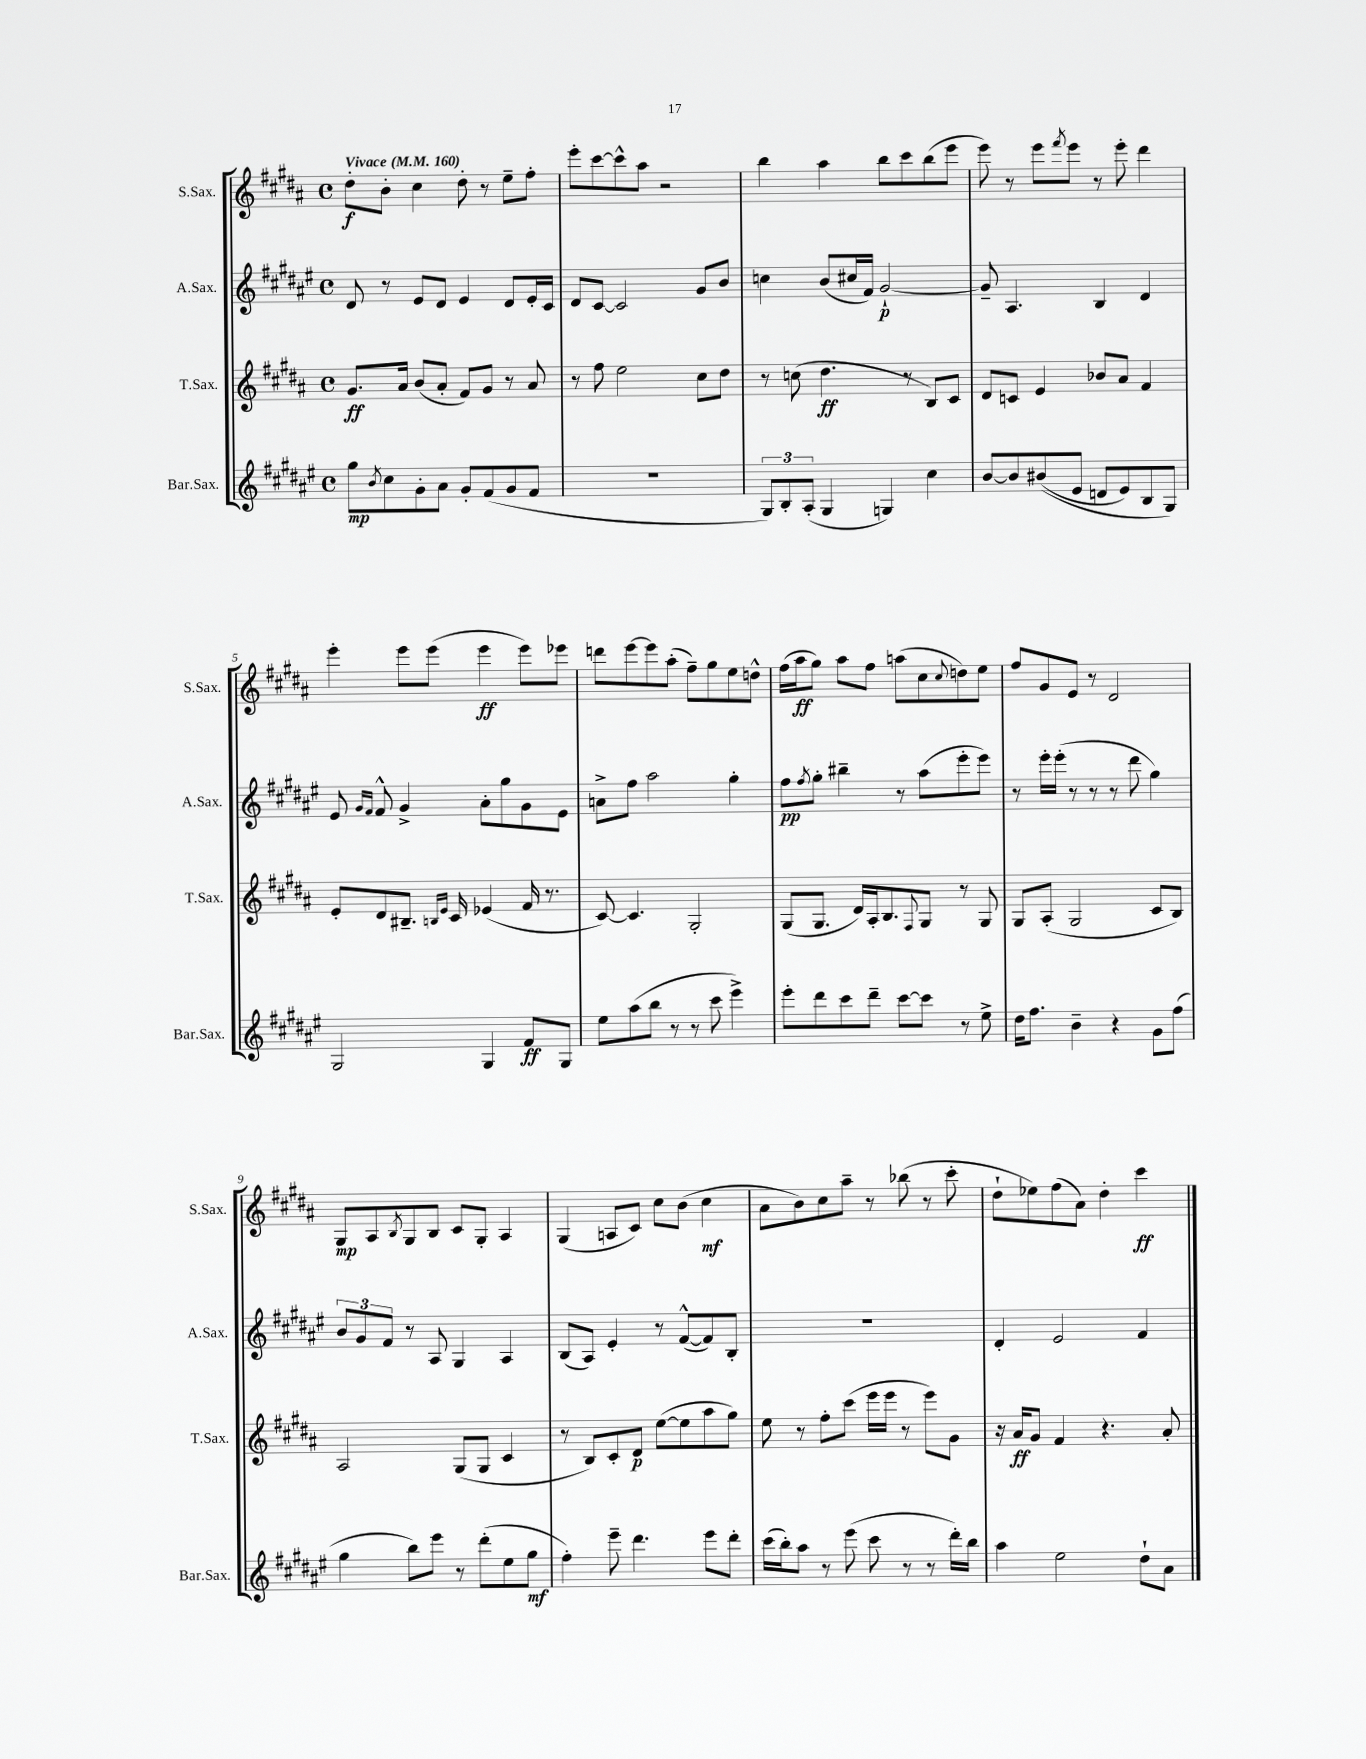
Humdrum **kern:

**kern	**kern	**kern	**kern
*staff4	*staff3	*staff2	*staff1
*clefG2	*clefG2	*clefG2	*clefG2
*k[f#c#g#d#a#e#]	*k[f#c#g#d#a#]	*k[f#c#g#d#a#e#]	*k[f#c#g#d#a#]
*M4/4	*M4/4	*M4/4	*M4/4
*met(c)	*met(c)	*met(c)	*met(c)
*MM160	*MM160	*MM160	*MM160
8gg#	8.g#	8d#	8dd#'
8qb	.	.	.
8cc#	.	8r	8b'
.	16a#	.	.
8g#'	(8b	8e#	4cc#
8a#	8a#'	8d#	.
8g#'	8f#)	4e#	8dd#'
(8f#	8g#	.	8r
8g#	8r	8d#	8ee~
8f#	8a#	16e#'	8ff#'
.	.	16c#	.
=	=	=	=
1r	8r	8d#	8eee'
.	8ff#	[8c#	[8ccc#
.	2ee	2c#]	8ccc#^^]
.	.	.	8aa#
.	.	.	2r
.	8cc#	8g#	.
.	8dd#	8b	.
=	=	=	=
12G#)	8r	4cc	4bb
12B'	.	.	.
.	(8cc	.	.
(12A#'	.	.	.
4G#	4.dd#	(8b	4aa#
.	.	16cc#	.
.	.	16f#)	.
4G)	.	[2g#`	8bb
.	8r	.	8ccc#
4cc#	8B)	.	(8bb
.	8c#	.	8eee
=	=	=	=
[8b	8d#	8g#~]	8eee)
8b]	8c	4.A#	8r
&((8b#	4e	.	8eee
.	.	.	8qfff#
8e#	.	.	8eee
8d	8b-	4B	8r
8e#)	8a#	.	8eee'
8B	4f#	4d#	4ddd#
8G#&)	.	.	.
=	=	=	=
2G#	8e'	8e#	4eee'
.	.	16qqg#	.
.	.	16qqf#	.
.	8d#	8f#^^	.
.	8.B#~	4g#^	8eee
.	.	.	(8eee
.	16qqB	.	.
.	16qqe	.	.
.	16c#	.	.
4G#	(4e-	8a#'	4eee
.	.	8gg#	.
8f#	16f#	8g#	8eee)
.	8.r	.	.
8G#	.	8e#	8eee-
=	=	=	=
8ee#	[8c#)	8a^	8ddd
(8aa#	4.c#]	8ff#	[8eee
8bb	.	2aa#	8eee]
8r	.	.	(8aa#'
8r	2G#'	.	8ff#~)
8ccc#	.	.	8gg#
4eee#^)	.	4gg#'	8ee
.	.	.	8dd^^
=	=	=	=
8eee#'	(8G#	8ff#	(16ff#
.	.	.	16aa#
.	.	8qff#	.
8ddd#	8.G#	8gg#'	8gg#)
8ccc#	.	4bb#~	8aa#
.	16d#)	.	.
8ddd#~	16A#'	.	8ff#
.	8.B	.	.
[8ccc#	.	8r	(8aa
.	8qqF#	.	.
8ccc#]	8G#	(8aa#	8cc#
.	.	.	8qqcc#
8r	8r	8eee#'	8dd)
8ee#^	8G#	8eee#)	8ee
=	=	=	=
16dd#	8G#	8r	8ff#
8.ff#	.	.	.
.	(8A#'	16eee#'	8g#
.	.	(16eee#'	.
4b~	2G#	8r	8e
.	.	8r	8r
4r	.	8r	2d#
.	.	8ddd#	.
8g#	8c#	4gg#)	.
(8ff#	8B)	.	.
=	=	=	=
4gg#	2A#	12b	8G#
.	.	12g#	.
.	.	.	8A#
.	.	12f#	.
.	.	.	8qB
8bb)	.	8r	8G#
8eee#	.	8A#	8B
8r	(8G#	4G#	8c#
(8ddd#'	8G#	.	8G#'
8ee#	4c#	4A#	4A#
8gg#	.	.	.
=	=	=	=
4ff#')	8r	(8B	(4G#
.	8B)	8A#)	.
8eee#~	8c#'	4e#'	8A
4.ddd#	8d#	.	8c#)
.	([8ee	8r	8cc#
.	8ee]	([8f#^^	(8b
8eee#	8aa#	8f#])	4cc#
8ddd#'	8gg#)	8B'	.
=	=	=	=
(16ccc#	8ee	1r	8a#
16bb')	.	.	.
8aa#	8r	.	8b)
8r	8ff#'	.	8cc#
(8eee#	(8ccc#	.	8aa#~
8ccc#	16eee	.	8r
.	16eee	.	.
8r	8r	.	(8bb-
8r	8eee)	.	8r
16ddd#')	8g#	.	8ccc#'
16bb	.	.	.
=	=	=	=
4aa#	16r	4d#'	8dd#`
.	16a#	.	.
.	8g#	.	8ee-)
2ee#	4f#	2e#	(8ff#
.	.	.	8a#)
.	4.r	.	4dd#'
8dd#`	.	4f#	4ccc#
8a#	8a#'	.	.
==	==	==	==
*-	*-	*-	*-
